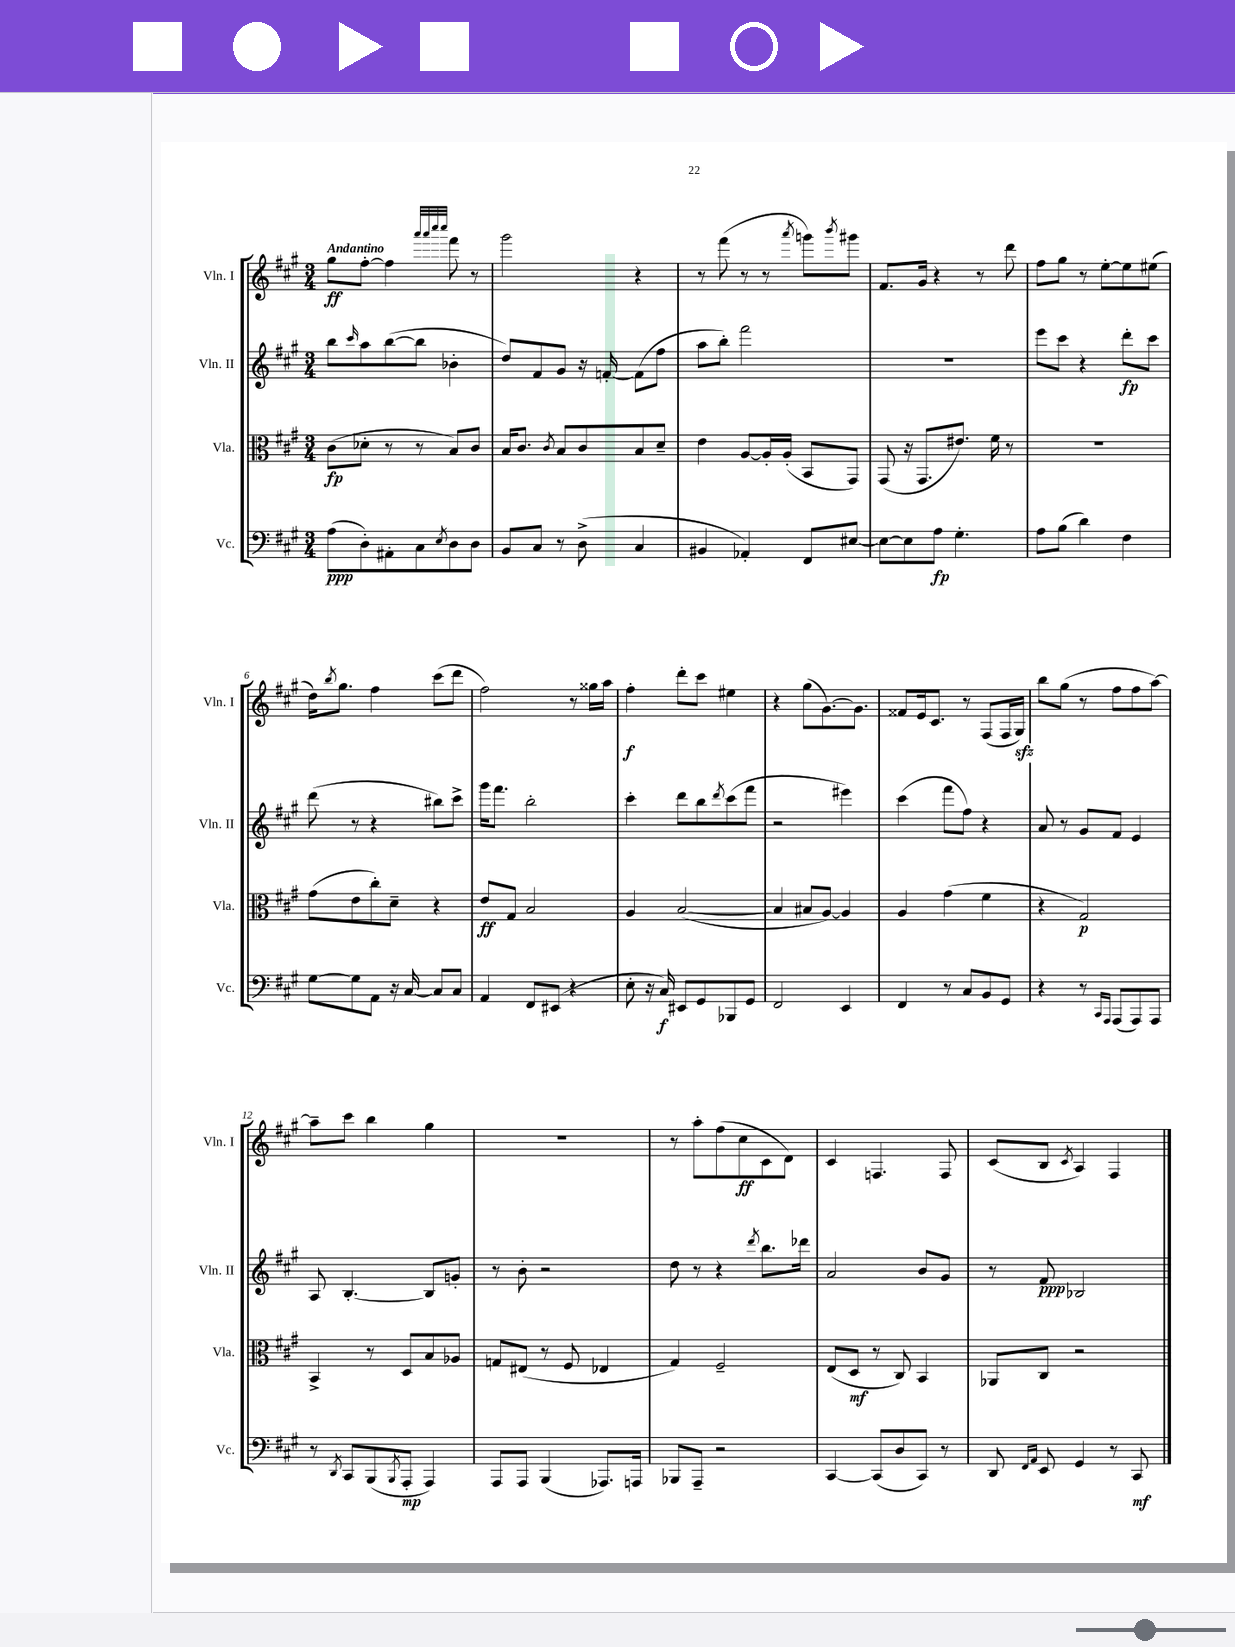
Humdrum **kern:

**kern	**kern	**kern	**kern
*staff4	*staff3	*staff2	*staff1
*clefF4	*clefC3	*clefG2	*clefG2
*k[f#c#g#]	*k[f#c#g#]	*k[f#c#g#]	*k[f#c#g#]
*M3/4	*M3/4	*M3/4	*M3/4
(8A\L	(8c#\L	8bb\L	8gg#\L
.	.	16qqccc#/	.
8D'\)	8d-'\J	8aa\	[8ff#'\J
8AA#'\	8r	([8bb\	4ff#\]
8C#\	8r	8bb\]J	.
.	.	.	32qqaaa/LLL
.	.	.	32qqaaa/
.	.	.	32qqcccc#/
8qE/	.	.	32qqcccc#/JJJ
8D\	8B/L)	4b-'\	8fff#\
8D\J	8c#/J	.	8r
=	=	=	=
8BB/L	16B/LK	8dd/L)	2ggg#\
.	8.c#/J	.	.
8C#/J	.	8f#/	.
.	8qc#/	.	.
8r	8B/L	8g#/J	.
(8D^\	8c#/	16r	.
.	.	[16f'/	.
4C#/	8B/	(8f\]L	4r
.	8d~/J	8ff#\J	.
=	=	=	=
4BB#/	4e\	8aa\L	8r
.	.	8bb'\J)	(8fff#\
4AA-'/)	[8A/L	2fff#\	8r
.	16A'/]L	.	8r
.	(16A'/JJ	.	.
.	.	.	8qaaa/
8FF#/L	8BB/L	.	8ggg\L)
.	.	.	8qbbb/
[8E#/J	8GG#/J)	.	8ggg#\J
=	=	=	=
8E#\_L	(8GG#/	2.r	8.f#/L
8E#\]	16r	.	.
.	8.GG#/L	.	16g#/Jk
8A\J	.	.	4r
4.G#'\	8.e#/J)	.	.
.	.	.	8r
.	16f#\	.	.
.	8r	.	8ddd\
=	=	=	=
8A\L	2.r	8eee\L	8ff#\L
(8B\J	.	8ccc#\J	8gg#\J
4d\)	.	4r	8r
.	.	.	[8ee'\L
4F#\	.	8ddd'\L	8ee\]
.	.	8ccc#\J	(8ee#\J
=	=	=	=
[8G#\L	(8g#\L	(8ddd\	16dd\LK)
.	.	.	8qbb/
.	.	.	8.gg#\J
8G#\]	8e\	8r	.
8AA\J	8cc#'\)	4r	4ff#\
16r	8d~\J	.	.
[16C#/	.	.	.
8C#/]L	4r	8bb#\L)	(8ccc#\L
8C#/J	.	8ccc#^\J	8ddd\J
=	=	=	=
4AA/	8e/L	16ggg#\LK	2ff#\)
.	.	8.fff#\J	.
.	8G#/J	.	.
8FF#/L	2B/	2bb'\	.
(8EE#/J	.	.	.
4r	.	.	8r
.	.	.	16gg##\LL
.	.	.	16aa\JJ
=	=	=	=
8E'\	4A/	4ccc#'\	4ff#'\
16r	.	.	.
16C#/)	.	.	.
8EE#/L	([2B/	8ddd\L	8ddd'\L
8GG#/	.	8bb\	8ccc#\J
.	.	8qddd/	.
8BBB-/	.	(8ccc#\	4ee#\
8GG#/J	.	8fff#\J	.
=	=	=	=
2FF#/	4B/]	2r	4r
.	8B#/L	.	(8gg#\L
.	[8A/J)	.	[8.g#\)
4EE/	4A/]	4eee#\)	.
.	.	.	8.g#\]J
=	=	=	=
4FF#/	4A/	(4ccc#\	8f##/L
.	.	.	16e/k
.	.	.	8.c#/J
8r	(4g#\	8fff#\L	.
8C#/L	.	8ff#\J)	8r
8BB/	4f#\	4r	(8F#/L
8GG#/J	.	.	16F#/L
.	.	.	16G#/JJ)
=	=	=	=
4r	4r	8a/	8bb\L
.	.	8r	(8gg#\J
8r	2G#/)	8g#/L	8r
16qqCC#/LL	.	.	.
16qqAAA/JJ	.	.	.
(8AAA/L	.	8f#/J	8ff#\L
8AAA/)	.	4e/	8ff#\
8AAA/J	.	.	[8aa\J)
=	=	=	=
8r	4BB^/	8A/	8aa~\]L
8qDD/	.	.	.
8CC#/L	.	[4.B'/	8ccc#\J
(8BBB/	8r	.	4bb\
8qBBB/	.	.	.
8AAA'/J	8D/L	.	.
4AAA/)	8B/	8B/]L	4gg#\
.	8A-/J	8g'/J	.
=	=	=	=
8AAA/L	8G/L	8r	2.r
8AAA/J	(8E#/J	8b'\	.
(4BBB/	8r	2r	.
.	8F#/	.	.
8.AAA-/L)	4E-/	.	.
16AAA/Jk	.	.	.
=	=	=	=
8BBB-/L	4G#/)	8dd\	8r
8AAA~/J	.	8r	8aa'\L
2r	2F#~/	4r	(8ff#\
.	.	.	8cc#\
.	.	8qddd/	.
.	.	8.bb\L	8c#\
.	.	.	8d\J)
.	.	16ddd-\Jk	.
=	=	=	=
[4CC#/	(8E/L	2a/	4c#/
.	8D/J	.	.
(8CC#/]L	8r	.	4.F/
8D/	8C#/)	.	.
8CC#/J)	4BB/	8b/L	.
8r	.	8g#/J	8F/
=	=	=	=
8DD/	8AA-/L	8r	(8c#/L
16qqFF#/LL	.	.	.
16qqAA/JJ	.	.	.
8EE/	8C#/J	8f#/	8B/J
.	.	.	8qc#/
4GG#/	2r	2B-/	4A/)
8r	.	.	4F#/
8CC#/	.	.	.
==	==	==	==
*-	*-	*-	*-
